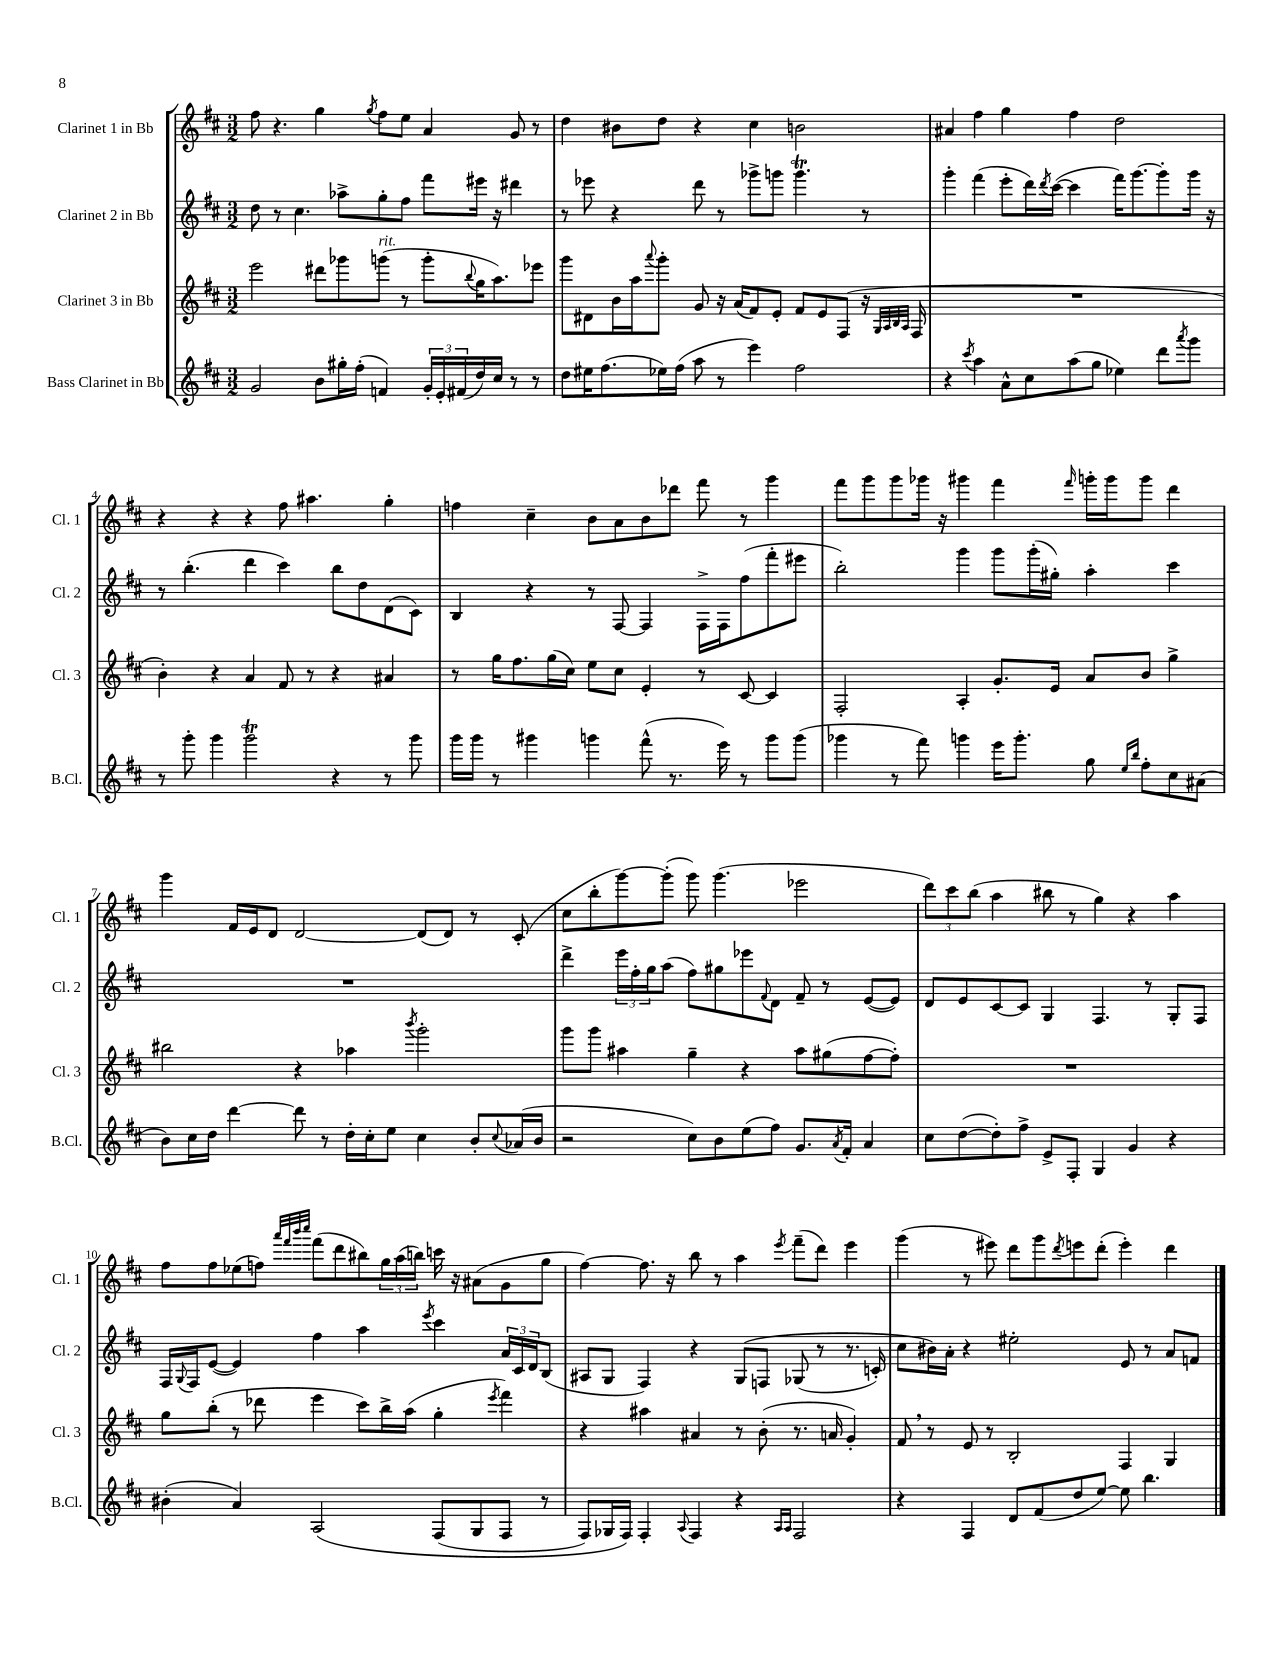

**kern	**kern	**kern	**kern
*staff4	*staff3	*staff2	*staff1
*clefG2	*clefG2	*clefG2	*clefG2
*k[f#c#]	*k[f#c#]	*k[f#c#]	*k[f#c#]
*M3/2	*M3/2	*M3/2	*M3/2
2g/	2eee\	8dd\	8ff#\
.	.	8r	4.r
.	.	4.cc#\	.
8b\L	8ddd#\L	.	4gg\
16gg#'\L	8ggg-\	8aa-^\L	.
(16ff#'\JJ	.	.	.
.	.	.	8qgg/
4f/)	(8ggg\J	8gg'\	8ff#\L
.	8r	8ff#\J	8ee\J
24g'/LL	8ggg'\L	8fff#\L	4a/
24e'/	.	.	.
(24f#/	.	.	.
.	8qqbb/	.	.
16dd/)	16gg\K	16eee#\Jk	.
16cc#/JJ	8.aa\)	16r	.
8r	.	4ddd#\	8g/
8r	8eee-\J	.	8r
=	=	=	=
8dd\L	8ggg\L	8r	4dd\
16ee#\K	8d#\	8eee-\	.
(8.ff#\	.	.	.
.	16b\L	4r	8b#\L
.	16aa\J	.	.
.	8qqaaa/	.	.
16ee-\L)	8ggg'\J	.	8dd\J
(16ff#\JJ	.	.	.
8aa\	8g/	8ddd\	4r
8r	16r	8r	.
.	(16a/LK	.	.
4eee\)	8f#/)	8ggg-^\L	4cc#\
.	8e'/J	8ggg\J	.
2ff#\	8f#/L	4.ggg\	2b\
.	8e/	.	.
.	(8F#/J	.	.
.	16r	8r	.
.	32qqG/LLL	.	.
.	32qqA/	.	.
.	32qqB/	.	.
.	32qqA/JJJ	.	.
.	16F#/	.	.
=	=	=	=
4r	1.r	4ggg'\	4a#/
8qccc#/	.	.	.
4aa\	.	(4fff#\	4ff#\
8a^^\L	.	8eee'\L	4gg\
8cc#\	.	16ddd\L)	.
.	.	8qddd/	.
.	.	([16ccc#\JJ	.
(8aa\	.	4ccc#\]	4ff#\
8gg\J	.	.	.
4ee-\)	.	16fff#\LK)	2dd\
.	.	[8.ggg\	.
8ddd\L	.	8ggg'\]	.
8qaaa/	.	.	.
8ggg\J	.	16ggg\Jk	.
.	.	16r	.
=	=	=	=
8r	4b'\)	8r	4r
8ggg'\	.	(4.bb'\	.
4ggg\	4r	.	4r
2ggg\	4a/	4ddd\	4r
.	8f#/	4ccc#\)	8ff#\
.	8r	.	4.aa#\
4r	4r	8bb\L	.
.	.	8dd\	.
8r	4a#/	(8d\	4gg'\
8ggg\	.	8c#\J)	.
=	=	=	=
16ggg\LL	8r	4B/	4ff\
16ggg\JJ	.	.	.
8r	16gg\LK	.	.
.	8.ff#\	.	.
4ggg#\	.	4r	4cc#~\
.	(16gg\L	.	.
.	16cc#\JJ)	.	.
4ggg\	8ee\L	8r	8b\L
.	8cc#\J	[8F#/	8a\
(8fff#^^\	4e'/	4F#/]	8b\
8.r	.	.	8ddd-\J
.	8r	16F#^\LL	8fff#\
16eee\)	.	16F#\J	.
8r	[8c#/	(8ff#\	8r
8ggg\L	4c#/]	8fff#'\	4ggg\
(8ggg\J	.	8eee#\J	.
=	=	=	=
4ggg-\	2F#'/	2bb'\)	8fff#\L
.	.	.	8ggg\
8r	.	.	8ggg\
8fff#\)	.	.	16ggg-\Jk
.	.	.	16r
4ggg\	4A'/	4ggg\	4ggg#\
16eee\LK	8.g'/L	8ggg\L	4fff#\
8.ggg'\J	.	.	.
.	.	(16ggg'\L	.
.	16e/Jk	16gg#'\JJ)	.
.	.	.	16qqfff#/
8gg\	8a/L	4aa'\	16ggg'\LL
.	.	.	16ggg\J
16qqee/LL	.	.	.
16qqbb/JJ	.	.	.
8ff#'\L	8b/J	.	8ggg\J
8cc#\	4gg^\	4ccc#\	4ddd\
(8a#\J	.	.	.
=	=	=	=
8b\L)	2bb#\	1.r	4ggg\
16cc#\L	.	.	.
16dd\JJ	.	.	.
[4ddd\	.	.	16f#/LL
.	.	.	16e/J
.	.	.	8d/J
8ddd\]	4r	.	[2d/
8r	.	.	.
16dd'\LL	4aa-\	.	.
16cc#'\J	.	.	.
8ee\J	.	.	.
.	8qbbb/	.	.
4cc#\	2ggg'\	.	(8d/]L
.	.	.	8d/J)
8b'/L	.	.	8r
8qqcc#/	.	.	.
(16a-/L	.	.	(8c#'/
16b/JJ	.	.	.
=	=	=	=
2r	8ggg\L	4ddd^\	8cc#\L
.	8ggg\J	.	8bb'\
.	4aa#\	24eee\LL	[8ggg\)
.	.	24ff#'\	.
.	.	24gg\J	.
.	.	(8aa\J	(8ggg'\]J
8cc#\L)	4gg~\	8ff#\L)	8ggg\)
8b\	.	8gg#\	(4.ggg\
(8ee\	4r	8eee-\	.
.	.	8qqf#/	.
8ff#\J)	.	8d\J	.
8.g/L	8aa#\L	8f#~/	2eee-\
.	(8gg#\	8r	.
8qa/	.	.	.
16f#'/Jk	.	.	.
4a/	[8ff#\	([8e/L	.
.	8ff#'\]J)	8e/]J)	.
=	=	=	=
8cc#\L	1.r	8d/L	12ddd\L)
.	.	.	12ccc#\
([8dd\	.	8e/	.
.	.	.	(12bb\J
8dd'\])	.	[8c#/	4aa\
8ff#^\J	.	8c#/]J	.
8e^/L	.	4G/	8bb#\
8F#'/J	.	.	8r
4G/	.	4.F#/	4gg\)
4g/	.	.	4r
.	.	8r	.
4r	.	8G'/L	4aa\
.	.	8F#/J	.
=	=	=	=
(4b#'\	8gg\L	16F#/LL	8ff#\L
.	.	8qqG/	.
.	.	16F#/J	.
.	(8bb'\J	([8e/J	8ff#\
4a/)	8r	4e/])	(8ee-\
.	8ddd-\	.	8ff\J)
.	.	.	32qqaaa/LLL
.	.	.	32qqfff#/
.	.	.	32qqbbb/
.	.	.	32qqcccc#/JJJ
&(2A/	4eee\	4ff#\	(8fff#\L
.	.	.	8ddd\
.	8ccc#\L)	4aa\	8bb#\)
.	16bb^\L	.	24gg\L
.	.	.	(24aa\
.	(16aa\JJ	.	.
.	.	.	24bb\JJ)
.	.	8qeee/	.
(8F#/L	4gg'\	4ccc#\	16ccc\
.	.	.	16r
8G/	.	.	(8a#\L
.	8qeee/	.	.
8F#/J	4fff#\)	24a/LL	8g\
.	.	24c#/	.
.	.	24d/J	.
8r	.	(8B/J	8gg\J
=	=	=	=
8F#/L)	4r	8A#/L	[4ff#\)
16G-/L	.	8G/J	.
16F#/JJ&)	.	.	.
4F#'/	4aa#\	4F#/)	8.ff#\]
.	.	.	16r
8qqA/	.	.	.
4F#/	4a#/	4r	8bb\
.	.	.	8r
4r	8r	&(8G/L	4aa\
.	(8b'\	8F/J	.
16qqA/LL	.	.	.
16qqA/JJ	.	.	8qeee/
2F#/	8.r	(8G-/	(8fff#~\L
.	.	8r	8ddd\J)
.	16a/	.	.
.	4g'/)	8.r	4eee\
.	.	16c'/)	.
=	=	=	=
4r	8f#/	8cc#\L	(4ggg\
.	8r	16b#\L&)	.
.	.	16a'\JJ	.
4F#/	8e/	4r	8r
.	8r	.	8eee#\)
8d/L	2B'/	2ee#'\	8ddd\L
(8f#/	.	.	8ggg\
.	.	.	8qddd/
8dd/	.	.	8eee\
[8ee/J)	.	.	(8ddd'\J
8ee\]	4F#/	8e/	4eee'\)
4.bb\	.	8r	.
.	4G/	8a/L	4ddd\
.	.	8f/J	.
==	==	==	==
*-	*-	*-	*-
